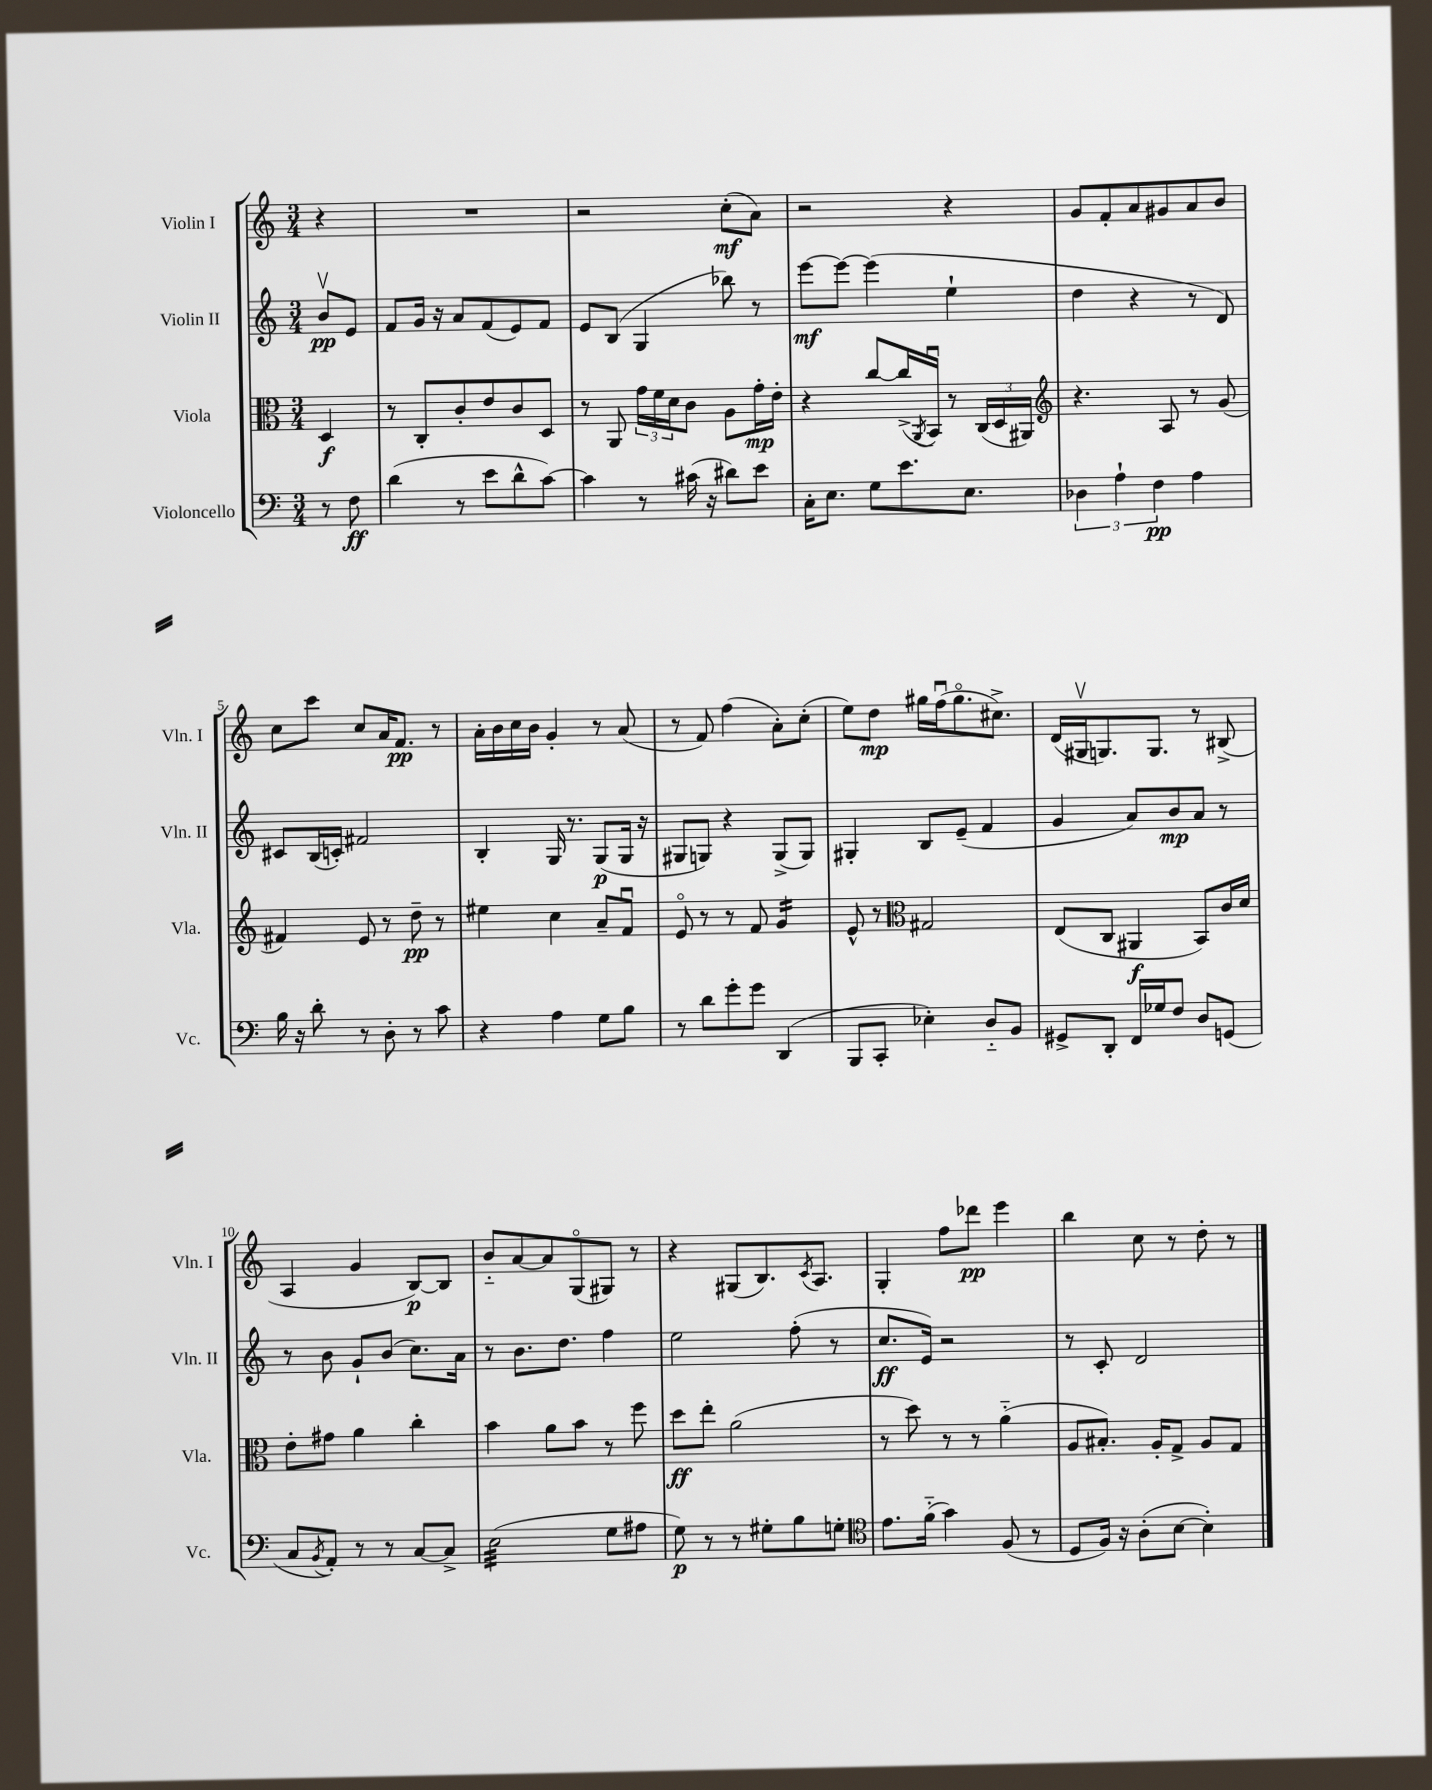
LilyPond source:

<<
\new StaffGroup <<
\new Staff = "s0" \with { instrumentName = "Violin I" shortInstrumentName = "Vln. I" } {
    \clef treble \key c \major \numericTimeSignature \time 3/4 \partial 4
    r4 |
    R2. |
    r2 c''8-.\mf( a'8) |
    r2 r4 |
    g'8 f'8-. a'8 gis'8 a'8 b'8 |
    c''8 c'''8 c''8 a'16 f'8.\pp r8 |
    a'16-. b'16 c''16 b'16 g'4-. r8 a'8( |
    r8 f'8) f''4( a'8-.) c''8-.( |
    e''8) d''8\mp gis''16 f''16\downbow( gis''8.\flageolet cis''8.->) |
    d'16( gis16\upbow g8.) g8. r8 bis8->( |
    a4 g'4 b8~\p) b8 |
    b'8-_ a'8~ a'8 g8\flageolet( gis8) r8 |
    r4 gis8( b8.) \acciaccatura { c'8 } a8. |
    g4-. f''8 des'''8\pp e'''4 |
    b''4 c''8 r8 d''8-. r8 \bar "|." |
}
\new Staff = "s1" \with { instrumentName = "Violin II" shortInstrumentName = "Vln. II" } {
    \clef treble \key c \major \numericTimeSignature \time 3/4 \partial 4
    b'8\upbow\pp e'8 |
    f'8 g'16 r16 a'8 f'8( e'8) f'8 |
    e'8 b8( g4 bes''8) r8 |
    e'''8~\mf e'''8~ e'''4( e''4-! |
    d''4 r4 r8 d'8) |
    cis'8 b16( c'16-.) fis'2 |
    b4-. g16 r8. g8\p( g16 r16 |
    gis8 g8) r4 g8->( g8) |
    gis4-. b8 e'8--( f'4 |
    g'4 a'8) b'8\mp a'8 r8 |
    r8 b'8 g'8-! b'8( c''8.) a'16 |
    r8 b'8. d''8. f''4 |
    e''2 f''8-.( r8 |
    c''8.\ff e'16) r2 |
    r8 c'8-. d'2 \bar "|." |
}
\new Staff = "s2" \with { instrumentName = "Viola" shortInstrumentName = "Vla." } {
    \clef alto \key c \major \numericTimeSignature \time 3/4 \partial 4
    d4\f |
    r8 c8-. c'8-. e'8 c'8 d8 |
    r8 a,8 \tuplet 3/2 { g'16 f'16 d'16 } c'8 a8 g'16-.\mp e'16-. |
    r4 c''8~ c''16->( \acciaccatura { a,8 } b,16\downbow) r8 \tuplet 3/2 { c16( d16 ais,16) } |
    \clef treble r4. a8 r8 g'8( |
    fis'4) e'8 r8 d''8--\pp r8 |
    eis''4 c''4 a'8-- f'8\downbow |
    e'8\flageolet r8 r8 f'8 g'4:16 |
    e'8-^ r8 \clef alto gis2 |
    e8( c8 ais,4\f b,8) c'16 d'16 |
    e'8-. gis'8 a'4 c''4-. |
    b'4 a'8 b'8 r8 f''8 |
    d''8\ff e''8-. a'2( |
    r8 d''8) r8 r8 a'4-_( |
    a8 bis8.-.) a16-. g8-> a8 g8 \bar "|." |
}
\new Staff = "s3" \with { instrumentName = "Violoncello" shortInstrumentName = "Vc." } {
    \clef bass \key c \major \numericTimeSignature \time 3/4 \partial 4
    r8 f8\ff |
    d'4( r8 e'8 d'8-^ c'8~) |
    c'4 r8 cis'16( r16 dis'8) e'8 |
    c16-. e8. g8 e'8. e8. |
    \tuplet 3/2 { des4 a4-! f4\pp } a4 |
    b16 r16 d'8-. r8 d8-. r8 c'8 |
    r4 a4 g8 b8 |
    r8 d'8 g'8-. g'8 d,4( |
    b,,8 c,8-. ees4-.) d8-_ b,8 |
    gis,8-> d,8-. f,16 ges16 f8 d8 g,8( |
    c8 \acciaccatura { b,8 } a,8-.) r8 r8 c8~ c8-> |
    e2:32( g8 ais8 |
    g8\p) r8 r8 gis8-. b8 g8-. |
    \clef tenor e'8. f'16-_( g'4) f8( r8 |
    d8 f16) r16 a8-.( b8~ b4-.) \bar "|." |
}
>>
>>
